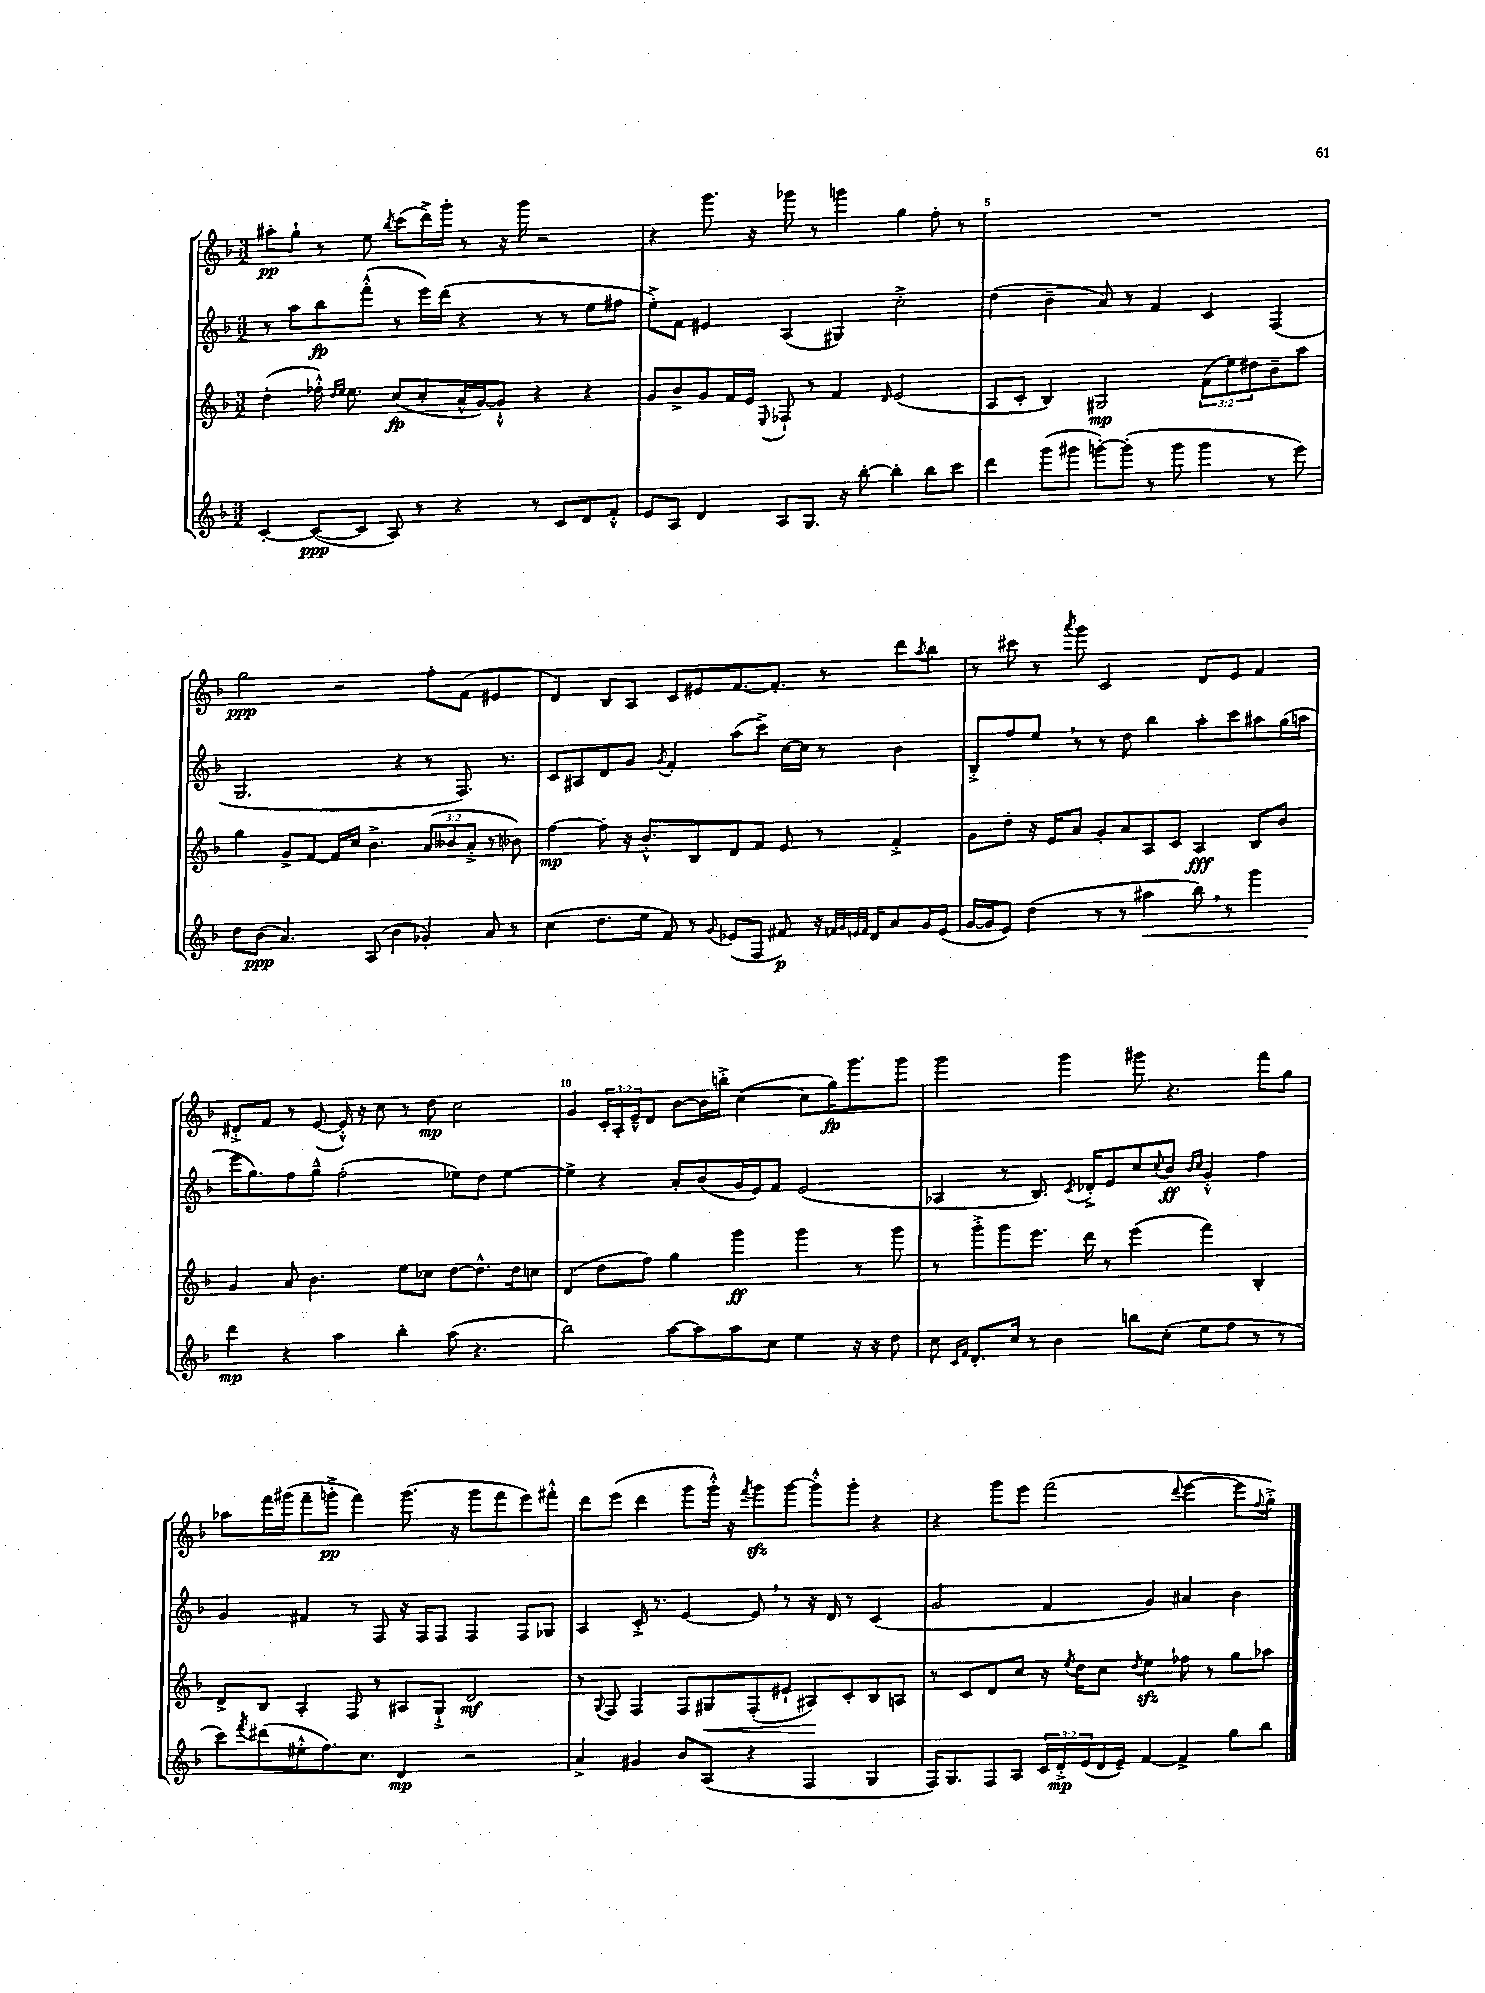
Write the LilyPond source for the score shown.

<<
\new StaffGroup <<
\new Staff = "s0" {
    \clef treble \key f \major \numericTimeSignature \time 3/2 \override Staff.TupletNumber.text = #tuplet-number::calc-fraction-text
    ais''8-.\pp g''8-! r8 e''8 \acciaccatura { bes''8 } c'''8( d'''16->) g'''16-. r8 r16 g'''16 r2 |
    r4 g'''8. r16 ges'''8 r8 g'''4 g''4 f''8-. r8 |
    R1. |
    g''2\ppp r2 f''8-. f'8( eis'4 |
    d'4) bes8 a8 c'8 eis'8 f'8.~ f'8.-. r8 d'''8 \acciaccatura { a''8 } bes''8 |
    r8 cis'''8 r8 \acciaccatura { a'''8 } g'''8 c'2 d'8 e'8 f'4 |
    dis'8-.-> f'8 r8 e'8~( e'16-.-^) r16 c''8 r8 d''8\mp c''2 |
    g'4 \tuplet 3/2 { c'16-. a16-. e'16---^ } d'8 bes'8~ bes'16 b''16-.-> c''4~( c''8 g''16\fp) g'''8. g'''8 |
    g'''2 g'''4 gis'''8 r4. f'''8 g''8 |
    aes''8 f'''16 gis'''16( f'''8-- g'''8-.->\pp f'''4) g'''8.( r16 g'''8 f'''8 e'''8) fis'''8-.-^ |
    d'''8 e'''8( d'''4 g'''8 g'''16-.-^) r16 \acciaccatura { f'''8 } g'''8\sfz g'''8~ g'''8-.-^ g'''8-. r4 |
    r4 g'''8 e'''8 f'''2( \appoggiatura { d'''8 } e'''4~ e'''8 \appoggiatura { f''8 } g''8-.->) \bar "|." |
}
\new Staff = "s1" {
    \clef treble \key f \major \numericTimeSignature \time 3/2
    r8 a''8 bes''8\fp f'''8-.-^( r8 e'''16) d'''16( r4 r8 r8 e''8 fis''8 |
    e''8-.->) f'8 eis'4 a4( gis4) c''2-.-> |
    d''4( bes'4-- a'8) r8 f'4 c'4 f4( |
    g2. r4 r8 f8.) r8. |
    c'8 ais8 d'8 g'8 \acciaccatura { g'8 } f'4-. a''8( c'''8->) c''16~ c''16 r8 bes'4 |
    bes8-.-> f''8 e''8 \breathe r8 r8 d''8 bes''4 a''8-. c'''8 ais''8 g''16( a''16 |
    e'''16 g''8.) f''8 g''8---^ f''2-.( ees''8) d''8 ees''4~ |
    ees''4-> r4 a'8-. bes'8( g'16 e'16) f'8 e'2( |
    aes4 r8 bes8.) \acciaccatura { c'8 } des'16-.-> e'8 c''8 \appoggiatura { c''8 } bes'8\ff \grace { bes'16 c''16 } g'4-.-^ f''4 |
    g'4 fis'4 r8 f8 r16 f16 f8 f4 f8 ges8 |
    a4 c'16-.-> r8. e'4~ e'8 \breathe r8 r16 d'16 r8 c'4( |
    g'2 f'4 g'4) ais'4 bes'4 \bar "|." |
}
\new Staff = "s2" {
    \clef treble \key f \major \numericTimeSignature \time 3/2 \override Staff.TupletNumber.text = #tuplet-number::calc-fraction-text
    d''4-.( fes''16-.-^) \grace { d''16 e''16 } e''8. c''8\fp( c''8-. a'16-^ g'16~) g'8-!-^ r4 r4 |
    g'8 bes'8-> g'8 f'16 e'16 \appoggiatura { e8 } fes8-! r8 f'4 \grace { d'16 } e'2( |
    a8 c'8-. bes4) gis2\mp \tuplet 3/2 { f'8( e''8) dis''8 } bes'8-- a''8 |
    g''4 g'8-> f'8~ f'16 c''16 bes'4.-> \tuplet 3/2 { a'8( beses'8 a'8-.-> } r8 bes'8) |
    f''4~\mp f''8-. r16 bes'8.-.-^ bes8 d'8 f'8 e'8 r8 f'4-.-> |
    g'8 d''8-. r16 e'16 a'8 g'8-. a'8 a8 c'8 a4\fff bes8 bes'8 |
    g'4 a'8 bes'4. e''8 ces''8 d''8~ d''8.-^ d''16 c''8 |
    d'4( d''8 f''8) g''4 g'''4\ff g'''4 r8 g'''8 |
    r8 g'''8-.-> g'''8 e'''8. d'''16 r8 e'''4( f'''4) bes4-. |
    d'8-> bes8 a4-. f8 r8 ais8 g8-!-> d'2\mf |
    r8 \appoggiatura { g8 } f8 f4 f8 gis8\< f8-.( eis'8-! ais8\!) c'8-. bes8 a8 |
    r8 c'8 d'8 c''8 r16 \acciaccatura { e''8 } d''16 c''8 \acciaccatura { d''8 } e''4\sfz fes''8 r8 g''8 aes''8 \bar "|." |
}
\new Staff = "s3" {
    \clef treble \key f \major \numericTimeSignature \time 3/2 \override Staff.TupletNumber.text = #tuplet-number::calc-fraction-text
    c'4~-. c'8~\ppp( c'8 a8) r8 r4 r8 c'8 d'8 f'8-.-^ |
    e'8 a8 d'4 a8 g8. r16 bes''8~-. bes''4-. bes''8 c'''8 |
    d'''4 g'''8( gis'''8 g'''8~-.) g'''8-.( r8 g'''8 g'''4 r8 e'''8) |
    d''8 bes'8\ppp( a'4.) a8( bes'4 ges'4-.) a'8 r8 |
    c''4( d''8. e''16 f'8) r8 \appoggiatura { g'8 } ees'8( f8 fis'8\p) r16 \grace { f'32 g'32 e'32 f'32 } d'16 a'8 g'16 e'16( |
    g'16~ g'16 e'8) d''4( r8 r8 ais''4\< bes''8) \breathe r8 g'''4 |
    d'''4\mp\! r4 a''4 bes''4-. a''8( r4. |
    bes''2) a''8~ a''8 a''8 c''8 e''4 r16 r16 d''8 |
    c''8 \grace { c'16 f'16 } d'8.-. c''16 r8 bes'4 b''8 c''8-.( e''8 f''8 r8 r8 |
    c'''8) \acciaccatura { f'''8 } dis'''8( eis''8-.-^ f''8.) c''8. d'4\mp r2 |
    a'4-> gis'4 bes'8 a8( r4 f4 g4 |
    f16) g8. f8 a8 \tuplet 3/2 { c'16 d'16-.->\mp e'16( } d'16 e'16--) f'4~ f'4-> g''8 bes''8 \bar "|." |
}
>>
>>
\layout { \context { \Score currentBarNumber = #3 \override BarNumber.break-visibility = ##(#f #t #t) barNumberVisibility = #(every-nth-bar-number-visible 5) } }
